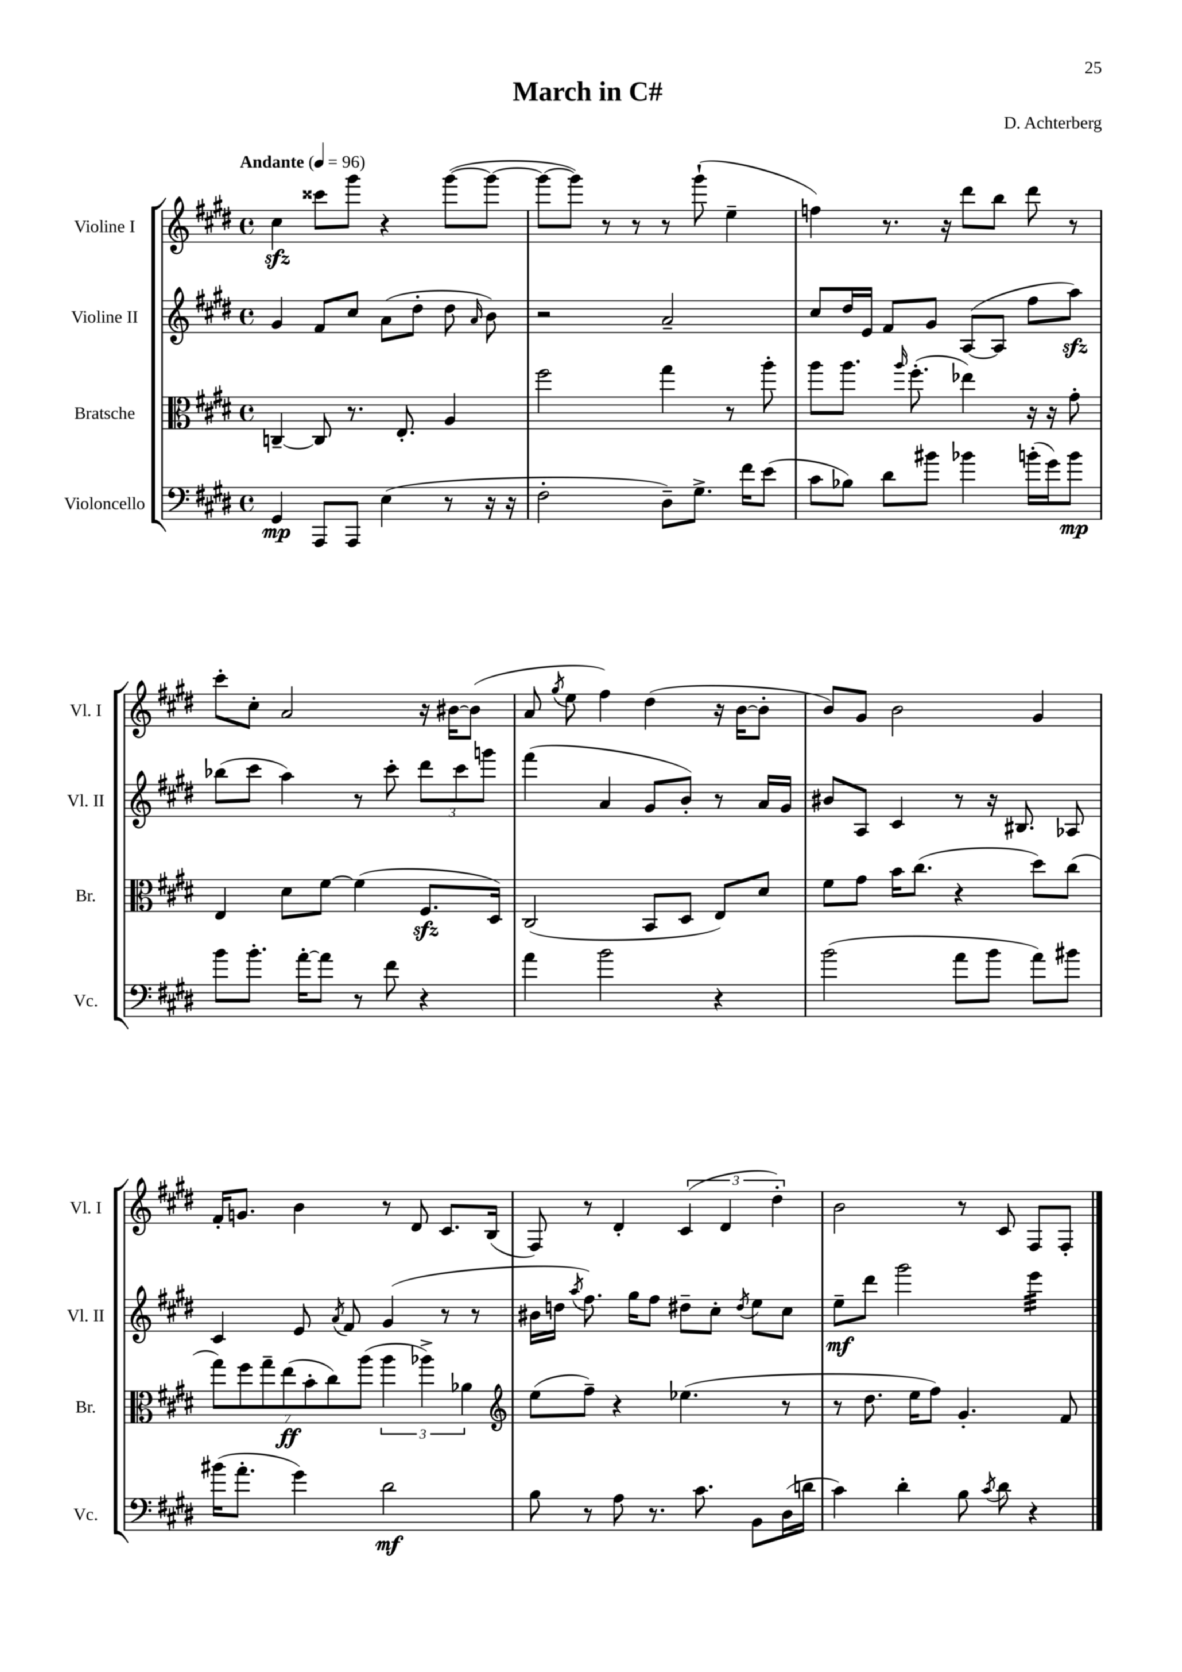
\header { title = "March in C#" composer = "D. Achterberg" }
<<
\new StaffGroup <<
\new Staff = "s0" \with { instrumentName = "Violine I" shortInstrumentName = "Vl. I" } {
    \clef treble \key e \major \defaultTimeSignature \time 4/4 \tempo "Andante" 4 = 96
    \autoBeamOff cis''4\sfz cisis'''8[ gis'''8] r4 gis'''8[~( gis'''8]~ |
    gis'''8[~ gis'''8]) r8 r8 r8 gis'''8-!( e''4-- |
    f''4) r8. r16 dis'''8[ b''8] dis'''8 r8 |
    cis'''8[-. cis''8]-. a'2 r16 bis'16[~ bis'8]( |
    a'8 \acciaccatura { gis''8 } e''8 fis''4) dis''4( r16 b'16[~ b'8]-. |
    b'8[) gis'8] b'2 gis'4 |
    fis'16[-. g'8.] b'4 r8 dis'8 cis'8.[ b16]( |
    fis8) r8 dis'4-. \tuplet 3/2 { cis'4( dis'4 dis''4-.) } |
    b'2 r8 cis'8 fis8[ fis8]-. \bar "|." |
}
\new Staff = "s1" \with { instrumentName = "Violine II" shortInstrumentName = "Vl. II" } {
    \clef treble \key e \major \defaultTimeSignature \time 4/4
    \autoBeamOff gis'4 fis'8[ cis''8] a'8[( dis''8]-. dis''8 \grace { a'16 } b'8) |
    r2 a'2-- |
    cis''8[ dis''16 e'16] fis'8[ gis'8] a8[~( a8] fis''8[ a''8]\sfz) |
    bes''8[( cis'''8] a''4) r8 cis'''8-. \tuplet 3/2 { dis'''8[ cis'''8 g'''8] } |
    fis'''4( a'4 gis'8[ b'8]-.) r8 a'16[ gis'16] |
    bis'8[ a8] cis'4 r8 r16 bis8. aes8 |
    cis'4 e'8 \acciaccatura { a'8 } fis'8 gis'4( r8 r8 |
    bis'16[ d''16] \acciaccatura { a''8 } fis''8.) gis''16[ fis''8] dis''8[-- cis''8]-. \acciaccatura { dis''8 } e''8[ cis''8] |
    e''8[--\mf dis'''8] gis'''2 e'''4:32 \bar "|." |
}
\new Staff = "s2" \with { instrumentName = "Bratsche" shortInstrumentName = "Br." } {
    \clef alto \key e \major \defaultTimeSignature \time 4/4
    \autoBeamOff c4~-- c8 r8. e8.-. a4 |
    fis''2 gis''4 r8 a''8-. |
    a''8[ a''8.] \grace { a''16 } fis''8.-.( ees''4) r16 r16 gis'8-. |
    e4 dis'8[ fis'8]~ fis'4( fis8.[\sfz dis16]) |
    cis2( b,8[ dis8] e8[) dis'8] |
    fis'8[ gis'8] b'16[ cis''8.]( r4 dis''8[) cis''8]( |
    \tuplet 7/4 { gis''8[) fis''8 gis''8-- e''8\ff( b'8-. cis''8) a''8]( } \tuplet 3/2 { a''4 aes''4->) aes'4 } |
    \clef treble e''8[( fis''8]--) r4 ees''4.( r8 |
    r8 dis''8. e''16[ fis''8]) gis'4.-. fis'8 \bar "|." |
}
\new Staff = "s3" \with { instrumentName = "Violoncello" shortInstrumentName = "Vc." } {
    \clef bass \key e \major \defaultTimeSignature \time 4/4
    \autoBeamOff gis,4\mp a,,8[ a,,8] e4( r8 r16 r16 |
    fis2-. dis8[--) gis8.]-> fis'16[ e'8]( |
    cis'8[ bes8]) dis'8[ bis'8] bes'4 b'16[-.( gis'16) b'8]\mp |
    b'8[ b'8.]-. a'16[~-. a'8] r8 fis'8 r4 |
    a'4 b'2 r4 |
    b'2( a'8[ b'8] a'8[) bis'8] |
    bis'16[( a'8.]-. gis'4) dis'2\mf |
    b8 r8 a8 r8. cis'8. b,8[ dis16( d'16] |
    cis'4) dis'4-. b8 \acciaccatura { cis'8 } dis'8 r4 \bar "|." |
}
>>
>>
\layout { \context { \Score \remove "Bar_number_engraver" } }
